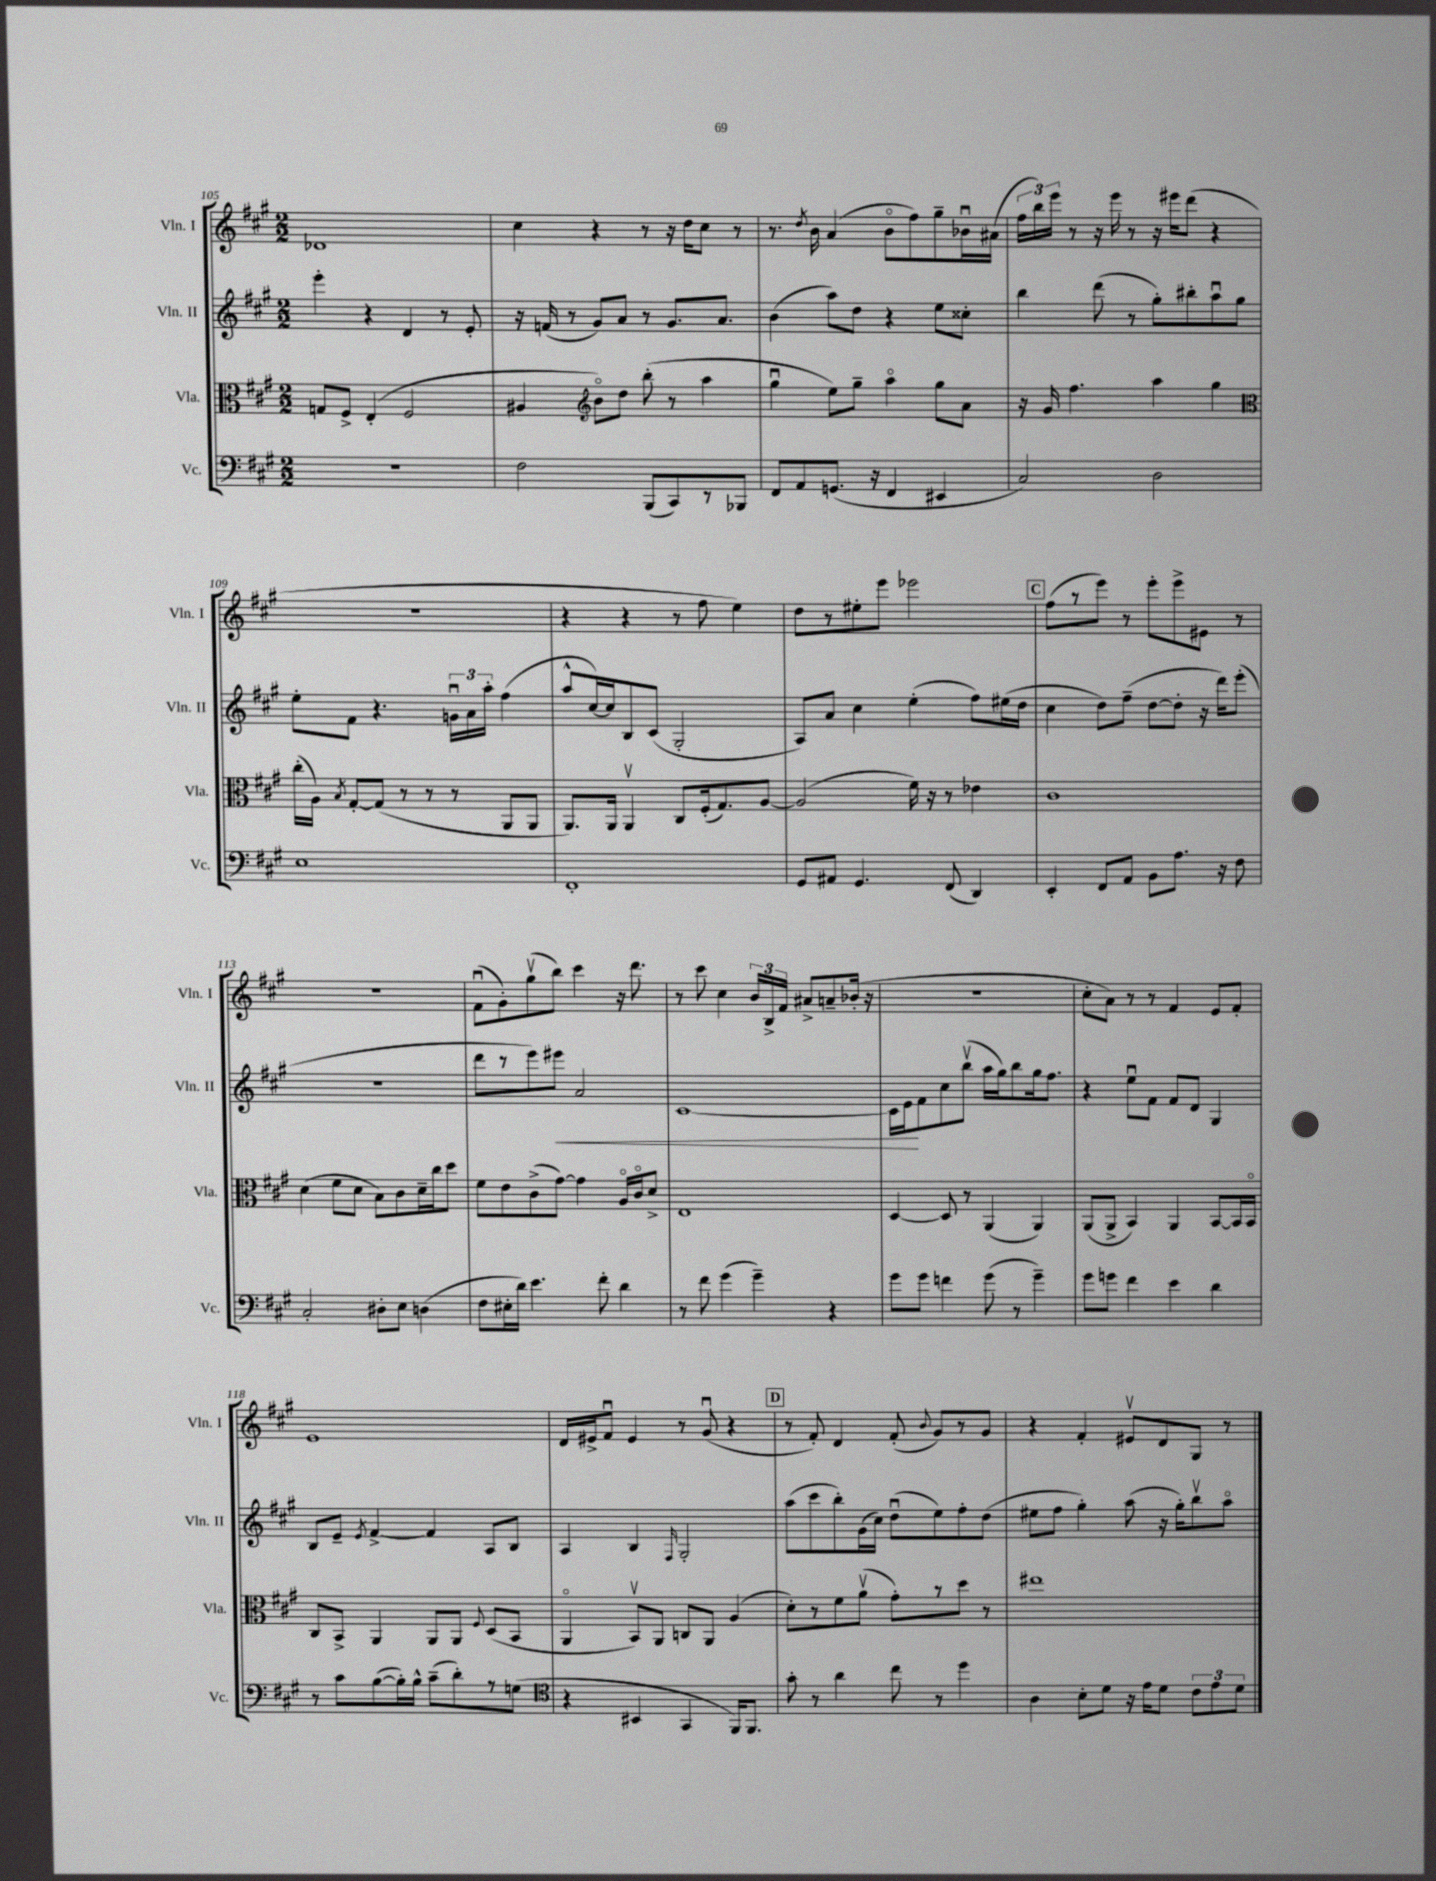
<<
\new StaffGroup <<
\new Staff = "s0" \with { instrumentName = "Vln. I" shortInstrumentName = "Vln. I" } {
    \clef treble \key a \major \numericTimeSignature \time 2/2
    \autoBeamOff des'1 |
    cis''4 r4 r8 r16 d''16[ cis''8] r8 |
    r8. \acciaccatura { d''8 } b'16 a'4( b'8[\flageolet fis''8) gis''8-- bes'16\downbow ais'16]( |
    \tuplet 3/2 { fis''16[ b''16) e'''16] } r8 r16 e'''16 r8 r16 eis'''16[ d'''8]( r4 |
    r1 |
    r4 r4 r8 fis''8 e''4) |
    d''8[ r8 eis''8-. e'''8] ees'''2 |
    \mark \markup { \box "C" } fis''8[( r8 e'''8]) r8 e'''8[-. e'''8-> eis'8] r8 |
    R1 |
    fis'8[\downbow( gis'8-.) gis''8\upbow( b''8]) cis'''4 r16 d'''8. |
    r8 cis'''8 cis''4 \tuplet 3/2 { b'16[ b16-> fis'16] } ais'8[-> a'8-- bes'16]-.( r16 |
    r1 |
    cis''8[-. a'8]) r8 r8 fis'4 e'8[ fis'8]-. |
    e'1 |
    d'16[ eis'16-> fis'8]\downbow eis'4 r8 gis'8\downbow( r4 |
    \mark \markup { \box "D" } r8 fis'8-.) d'4 fis'8-.( \appoggiatura { b'8 } gis'8[) r8 gis'8] |
    r4 fis'4-. eis'8[\upbow d'8 gis8] r8 \bar "|." |
}
\new Staff = "s1" \with { instrumentName = "Vln. II" shortInstrumentName = "Vln. II" } {
    \clef treble \key a \major \numericTimeSignature \time 2/2
    \autoBeamOff e'''4-. r4 d'4 r8 e'8-. |
    r16 f'16( r8 gis'8[) a'8] r8 gis'8.[ a'8.] |
    b'4( a''8[) d''8] r4 e''8[ cisis''8]-. |
    b''4 d'''8( r8 gis''8[-.) bis''8-. a''8\downbow gis''8] |
    e''8[-. fis'8] r4. \tuplet 3/2 { g'16[\downbow a'16 a''16]-. } fis''4( |
    a''8[-^ cis''16~) cis''16 b8 cis'8]( gis2-. |
    a8[) a'8] cis''4 e''4-.( fis''8[) eis''16( d''16] |
    \mark \markup { \box "C" } cis''4 d''8[) fis''8]--( d''8[~ d''8]-. r16 d'''16[) e'''8]-.( |
    R1 |
    d'''8[ r8 e'''8) eis'''8]\< a'2 |
    cis'1~ |
    cis'16[ e'16\! fis'8 cis''8 b''8]\upbow( a''16[ gis''16) b''8 gis''16 fis''8.] |
    r4 e''8[\downbow fis'8] fis'8[ d'8] gis4 |
    b8[ e'8]-- \acciaccatura { e'8 } fis'4~-> fis'4 a8[ b8] |
    a4 b4 \grace { fis16 } gis2-. |
    \mark \markup { \box "D" } a''8[( cis'''8 b''8-.) gis'16( cis''16]) d''8[\downbow( e''8) fis''8-. d''8]( |
    eis''8[ fis''8] gis''4-.) a''8( r16 gis''16[-.) b''8\upbow a''8]\flageolet \bar "|." |
}
\new Staff = "s2" \with { instrumentName = "Vla." shortInstrumentName = "Vla." } {
    \clef alto \key a \major \numericTimeSignature \time 2/2
    \autoBeamOff g8[ fis8]-> e4-.( fis2 |
    ais4 \clef treble b'8[\flageolet) d''8] b''8-.( r8 a''4 |
    gis''4\downbow e''8[) gis''8]-- a''4\flageolet gis''8[ a'8] |
    r16 gis'16 fis''4. a''4 gis''4 |
    \clef alto cis''16[-.( a16]) \acciaccatura { b8 } gis8[~-. gis8]( r8 r8 r8 a,8[ a,8] |
    a,8.[) a,16] a,4\upbow cis8[ fis16-.( gis8.) a8]~ |
    a2( fis'16) r16 r8 ees'4 |
    \mark \markup { \box "C" } cis'1 |
    d'4( fis'8[ d'8] b8[) cis'8 d'16-- cis''16 d''8] |
    fis'8[ e'8 cis'8->( gis'8]~) gis'4 a16[\flageolet cis'16\flageolet d'8]-> |
    e1 |
    d4~ d8 r8 a,4( a,4) |
    a,8[( a,8]-> b,4) a,4 b,8[~ b,16 b,16]\flageolet |
    cis8[ b,8]-> a,4 a,8[ a,8] \appoggiatura { fis8 } d8[( b,8] |
    a,4\flageolet b,8[\upbow) a,8] c8[ a,8] a4( |
    \mark \markup { \box "D" } d'8[-.) r8 fis'8 a'8]\upbow( gis'8[-.) r8 d''8] r8 |
    eis''1 \bar "|." |
}
\new Staff = "s3" \with { instrumentName = "Vc." shortInstrumentName = "Vc." } {
    \clef bass \key a \major \numericTimeSignature \time 2/2
    \autoBeamOff R1 |
    fis2 b,,8[( cis,8) r8 bes,,8] |
    fis,8[ a,8 g,8.]( r16 fis,4 eis,4 |
    cis2) d2 |
    e1 |
    fis,1-. |
    gis,8[ ais,8] gis,4. fis,8( d,4) |
    \mark \markup { \box "C" } e,4-. fis,8[ a,8] b,8[ a8.] r16 fis8 |
    cis2-. dis8[-. e8] d4( |
    fis8[ eis16-. d'16]) e'4. fis'8-. d'4 |
    r8 fis'8 gis'4( gis'4--) r4 |
    gis'8[ gis'8] f'4 gis'8( r8 gis'4--) |
    gis'8[ g'8] fis'4 e'4 d'4 |
    r8 cis'8[ b8~( b16-.) b16]-^ cis'8[--( d'8-.) r8 g8]( |
    \clef tenor r4 bis,4 gis,4 fis,16[) fis,8.] |
    \mark \markup { \box "D" } gis'8-. r8 a'4 cis''8 r8 d''4 |
    a4 b8[-. d'8] r16 e'16[ d'8] \tuplet 3/2 { cis'8[ e'8 d'8] } \bar "|." |
}
>>
>>
\layout { \context { \Score currentBarNumber = #105 } }
